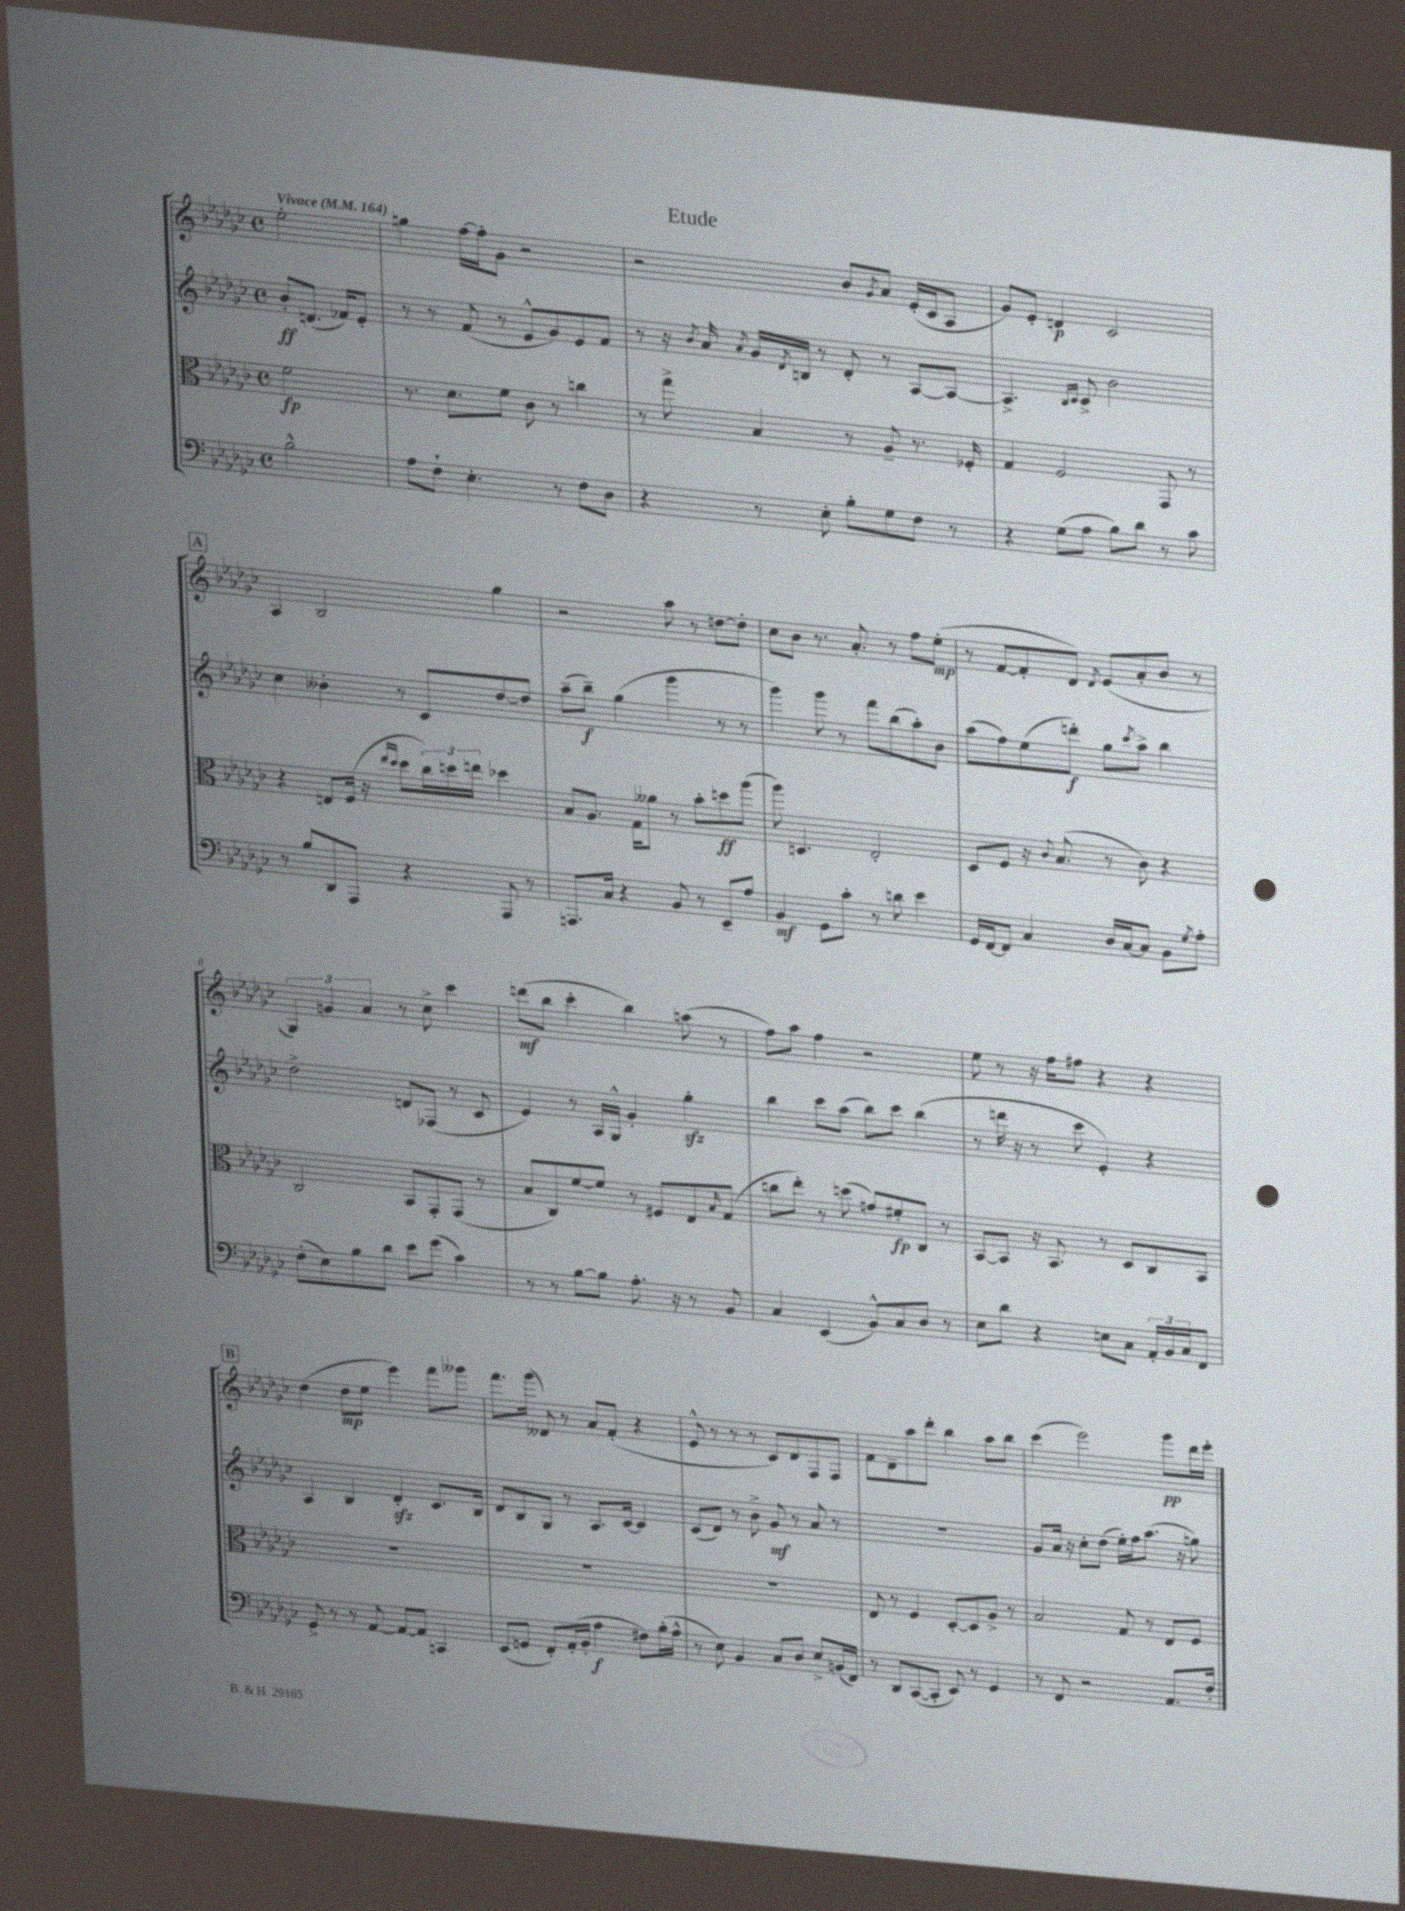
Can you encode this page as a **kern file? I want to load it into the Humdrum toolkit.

**kern	**kern	**kern	**kern
*staff4	*staff3	*staff2	*staff1
*clefF4	*clefC3	*clefG2	*clefG2
*k[b-e-a-d-g-c-]	*k[b-e-a-d-g-c-]	*k[b-e-a-d-g-c-]	*k[b-e-a-d-g-c-]
*M4/4	*M4/4	*M4/4	*M4/4
*met(c)	*met(c)	*met(c)	*met(c)
*MM164	*MM164	*MM164	*MM164
2B-^^	2f	8b-'	2ee-'
.	.	(8.d	.
.	.	16f-)	.
.	.	8e-'	.
=	=	=	=
8A-	8.r	8r	4gg
8F`	.	8r	.
.	8.d-	.	.
4.E-'	.	(8f	[16ff
.	.	.	16ff']
.	8f	8r	8g-
.	8c-	8e-^^	2r
8r	8r	8g-)	.
8F	4cc	8e-	.
8D-	.	8f	.
=	=	=	=
4r	8r	8r	2r
.	8gg-^	16r	.
.	.	8qb-	.
.	.	16a-	.
.	.	8qa-	.
8r	4B-	16g-	.
.	.	8qd-	.
.	.	16B	.
8E-'	.	8r	.
8B-'	8r	8d-'	8b-
.	.	.	8qg-
8G-	8A-~	8r	8a-
8F	8.r	[8A-	(16e-'
.	.	.	16c-
8r	.	8A-_	8A-
.	16F-'	.	.
=	=	=	=
4r	4G-	4.A-^]	8g-)
.	.	.	8e-'
(8G-	2F	.	4d
.	.	16qqB-	.
.	.	16qqc-	.
8A-	.	8c-^	.
8B-)	.	2b-	2c-
8d-	.	.	.
8r	8GG-	.	.
8c-	8r	.	.
=	=	=	=
8r	4r	4cc-	4A-
8B-	.	.	.
8DD-	8E	4b--'	2B-
8AAA-	(16F	.	.
.	16r	.	.
.	16qqee-	.	.
.	16qqdd-	.	.
4r	8dd-	8r	.
.	24cc-)	8c-	.
.	24dd	.	.
.	24ee	.	.
8AAA-	4dd-	[8dd-	4gg-
8r	.	8dd-]	.
=	=	=	=
8.AAA	8B-	(8aa-~	2r
.	8.A-	8bb-~)	.
16C-	.	.	.
4r	.	(4gg-	.
.	16G-	.	.
.	8a--	.	.
8BB-	8r	4ggg-	8aa-
8r	8b-'	.	8r
8EE-~	8dd	8r	[8dd
8A-	(8aa-	8r	8dd']
=	=	=	=
4BB-	8aa-)	4ggg-)	8cc-
.	4.D	.	8b-
8GG-	.	8ggg-	8.r
8c-'	.	8r	.
.	.	.	8.a-'
8r	2E-'	8fff	.
8d	.	(8bb-	8r
4e-	.	8aa-')	8ff
.	.	8b-	(8ee-'
=	=	=	=
16GG-	8D-	(8aa-	8r
[16FF	.	.	.
8FF]	8F	8ff)	[8f
4C-	16r	(8ee-	8f']
.	8qqc-	.	.
.	(8.B-	.	.
.	.	8ddd')	8d-)
.	.	.	8qd-
16D-	8r	8gg-	(8e-
[16C-	.	.	.
.	.	8qccc-	.
8C-]	8c-)	8aa-^	8a-'
8BB-	4r	4bb-	8b-
8qG-	.	.	.
8A-'	.	.	8r
=	=	=	=
(8F'	2C-	2dd-^	6G-)
8E-)	.	.	.
.	.	.	6g
8B-	.	.	.
.	.	.	6a-
8d-	.	.	.
8e-	8BB-	8d	8r
(8g-	8GG-'	(8F-	8cc-^
4c-)	(8GG-	8r	4ccc-
.	8r	8c-	.
=	=	=	=
8r	8B-	4e-)	(8ddd
8r	8C-)	.	8bb-
[8B-	[8f	8r	4ccc-'
8B-]	8f]	16A-	.
.	.	16G-^^	.
8.A-'	8r	4g-'	4bb-)
.	8F#	.	.
16r	.	.	.
8r	8E-	4gg-'	(8aa
.	16qqB-	.	.
8BB-	(8G-	.	8r
=	=	=	=
4C-	8cc	4bb-	8ff)
.	8ee-')	.	8aa-
(4EE-	8r	8ccc-	4ff
.	(8dd	(8aa-	.
8BB-^^)	8g)	8bb-)	2r
8C-	8f#'	8ccc-	.
8D-	8C-	(4bb-	.
8r	8r	.	.
=	=	=	=
8E-	[8BB-	8r	8ee-
8d-	8BB-]	16ddd	8r
.	.	16r	.
4r	16r	8r	16r
.	8.BB-	.	16ff
.	.	8ccc-	8ff#
8E	8r	4e-')	4r
8C-	8D-	.	.
24AA-'	8C-	4r	4r
24BB-	.	.	.
24C-	.	.	.
8FF	8BB-	.	.
=	=	=	=
8GG-^	1r	4A-	(4dd-
8r	.	.	.
8r	.	4B-	8dd-
[8AA-	.	.	8ee-
8AA-_	.	4d-'	4eee-)
8AA-]	.	.	.
4CC	.	8.c-	8fff
.	.	.	8ggg--
.	.	16B-	.
=	=	=	=
(8EE-	1r	8d-	8.fff
8GG	.	8B-	.
.	.	.	(16ggg-
8FF')	.	8G-	8d--)
(16AA-'	.	8r	8r
16BB-'	.	.	.
4A-	.	8.A-	8a-
.	.	.	(8f'
.	.	[16c-	.
8F#)	.	4c-]	4r
(16B-'	.	.	.
16A-^^	.	.	.
=	=	=	=
8r	1r	(8c-	8e-^^
8E-)	.	8d-)	8r
4BB-	.	8r	8r
.	.	8b-^	8r
8C-	.	8g-	8c-)
8D-	.	8r	8d-
8E-^	.	8a-	8F
(16BB	.	8r	8F
16FF)	.	.	.
=	=	=	=
8r	8E-	1r	8f
8DD-	8r	.	8d-~
([8CC-	4F	.	8aa-
8CC-']	.	.	8ddd-'
8EE-)	[8D-'	.	4bb-
8r	8D-]	.	.
4GG-	8A-^	.	8aa-
.	8r	.	8bb-
=	=	=	=
8r	2B-	8g-	(4ccc-
8FF	.	16a-	.
.	.	16r	.
2r	.	8cc-'	2eee-)
.	.	(8dd-	.
.	8G-	16ee-')	.
.	.	16ff	.
.	8r	(8.aa-	.
8.AA-	8E-	.	8ggg-
.	.	16r	.
.	8F	8gg)	16ddd-
16F'	.	.	16eee-'
==	==	==	==
*-	*-	*-	*-
